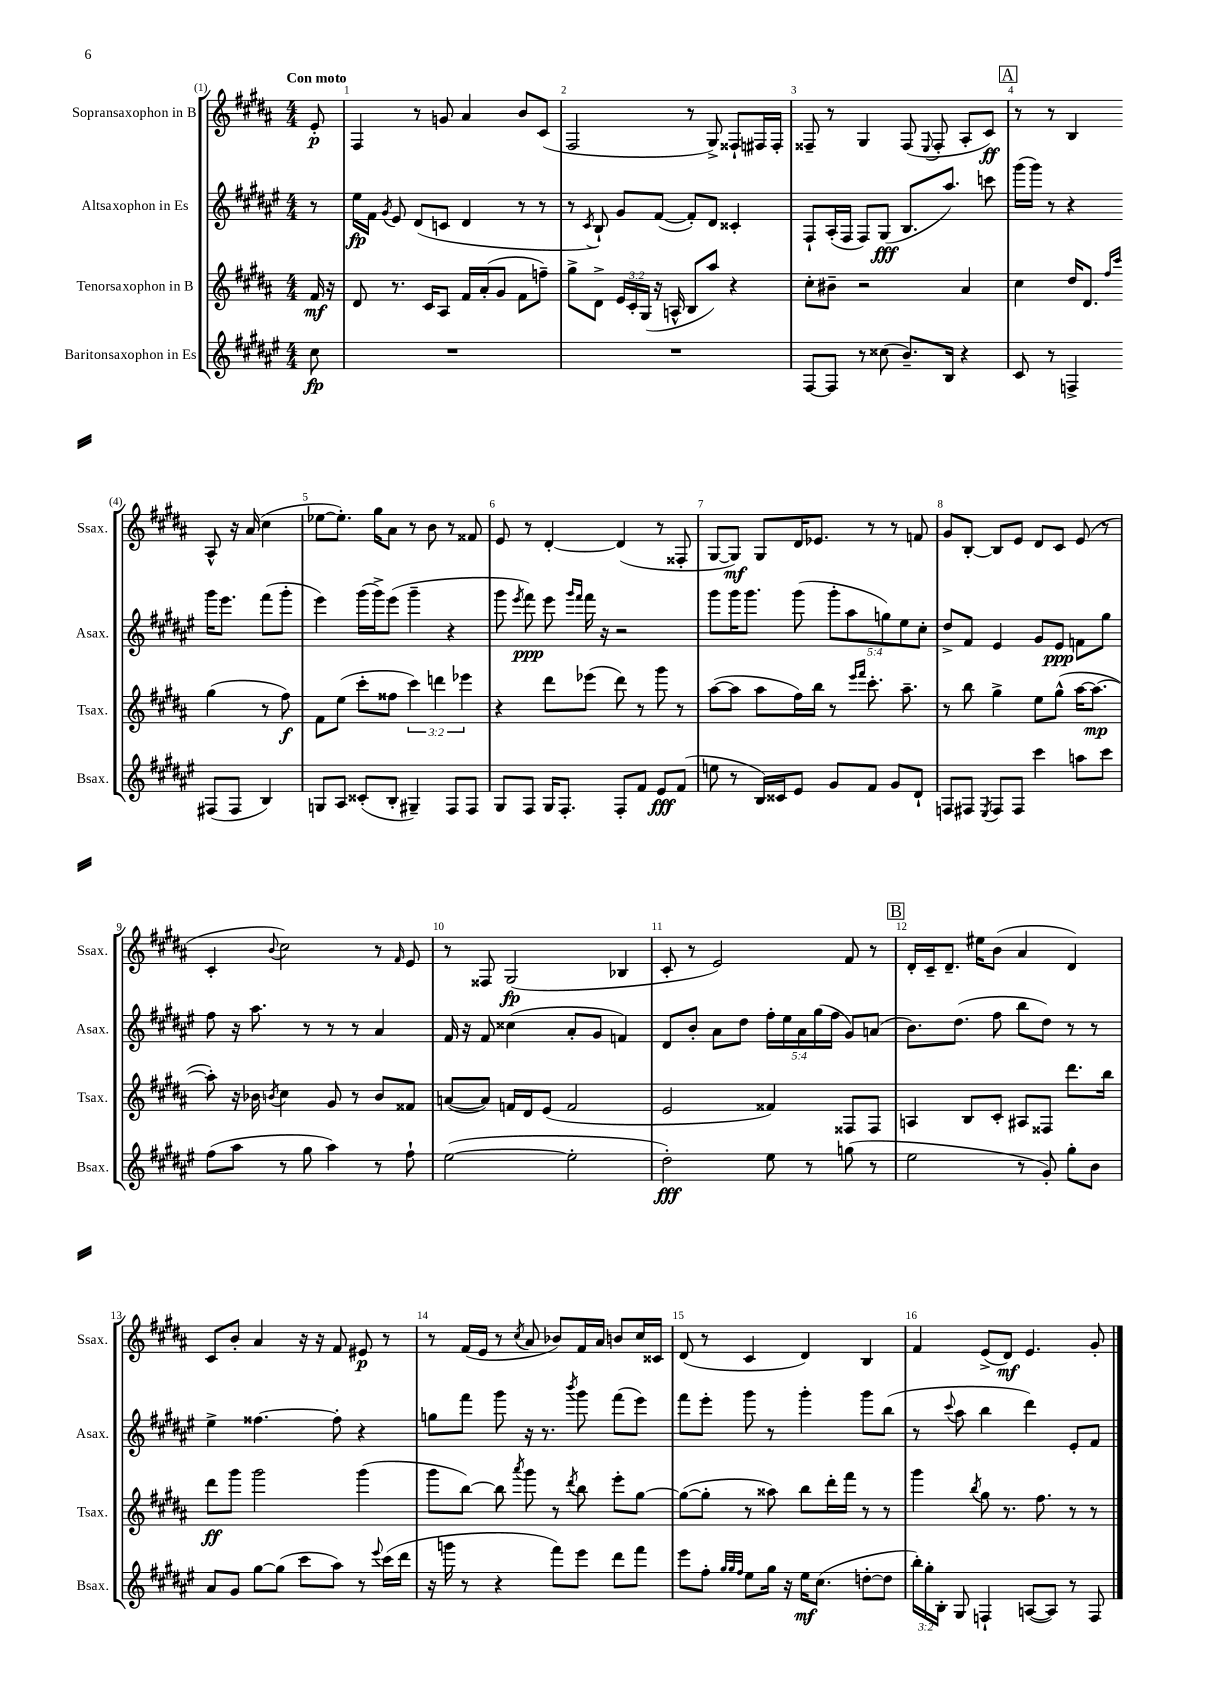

**kern	**kern	**kern	**kern
*staff4	*staff3	*staff2	*staff1
*clefG2	*clefG2	*clefG2	*clefG2
*k[f#c#g#d#a#e#]	*k[f#c#g#d#a#]	*k[f#c#g#d#a#e#]	*k[f#c#g#d#a#]
*M4/4	*M4/4	*M4/4	*M4/4
8cc#	16f#	8r	8e'
.	16r	.	.
=	=	=	=
1r	8d#	16ee#	4F#
.	.	16f#	.
.	.	8qg#	.
.	8.r	8e#	.
.	.	(8d#	8r
.	16c#	.	.
.	8A#	8c	8g
.	16f#	4d#	4a#
.	(16a#'	.	.
.	8g#	.	.
.	8f#	8r	8b
.	8ff~)	8r	(8c#
=	=	=	=
1r	8gg#^	8r	2F#
.	.	8qc#	.
.	8d#^	8B`)	.
.	24e	8g#	.
.	24c#'	.	.
.	(24G#	.	.
.	16r	([8f#	.
.	16A^^	.	.
.	8B	8f#'])	8r
.	8aa#)	8d#	8G#^)
.	4r	4c##'	8F##`
.	.	.	16F#
.	.	.	16F#'
=	=	=	=
[8F#	8cc#'	8F#`	8F##~
8F#]	8b#~	(16A#'	8r
.	.	16F#	.
8r	2r	8F#)	4G#
(8cc##	.	(8G#	.
8.b~)	.	8.B	(8F##
.	.	.	8qqE
.	.	.	8F##'
16B	.	8.aa#)	.
4r	4a#	.	8A#'
.	.	8ccc	8c#)
=	=	=	=
8c#	4cc#	(16ggg#	8r
.	.	16ggg#)	.
8r	.	8r	8r
4F^	16dd#	4r	4B
.	8.d#	.	.
.	16qqff#	.	.
.	16qqccc#	.	.
(8F#	(4gg#	16ggg#	8A#^^
.	.	8.eee#	.
8F#	.	.	16r
.	.	.	(16a#
4B)	8r	(8fff#	4cc#
.	8ff#)	8ggg#'	.
=	=	=	=
8G	8f#	4eee#)	[8ee-
8A#	(8ee	.	8.ee-'])
(8c##'	8ccc#'	(16ggg#	.
.	.	16ggg#^)	16gg#
8B'	8ff##	(8eee#	8a#
4G#~)	6ccc#)	4ggg#~	8r
.	.	.	8b
.	6ddd	.	.
8F#	.	4r	8r
.	6eee-	.	.
8F#	.	.	8f##
=	=	=	=
8G#	4r	8ggg#	8e
.	.	8qeee#	.
8F#	.	8fff#)	8r
16G#	8ddd#	8eee#	[4d#'
8.F#'	.	.	.
.	.	16qqggg#	.
.	.	16qqfff#	.
.	(8eee-	16fff#	.
.	.	16r	.
8F#'	8ddd#)	2r	(4d#]
8f#	8r	.	.
8e#	8ggg#	.	8r
(8f#	8r	.	8F##'
=	=	=	=
8ee	([8aa#	8ggg#	[8G#
8r	8aa#]	16ggg#	8G#])
.	.	8.ggg#	.
16B)	8aa#	.	8G#
16c##	.	.	.
8e#	16ff#)	(8ggg#	16d#
.	16bb	.	8.e-
8g#	8r	10ggg#'	.
.	.	10aa#	.
.	16qqeee	.	.
.	16qqfff#	.	.
8f#	8.ccc#'	.	8r
.	.	10gg)	.
8g#	.	.	8r
.	.	10ee#	.
.	8.aa#~	.	.
8d#`	.	.	8f
.	.	10cc#'	.
=	=	=	=
8F	8r	8dd#^	8g#
8F#	8bb	8f#	[8B'
8qE#	.	.	.
8F#	4gg#^	4e#	8B]
8F#	.	.	8e
4ccc#	8ee	8g#	8d#
.	(8gg#^^	8e#	8c#
8aa	[16aa#	8f	(8e
.	8.aa#_	.	.
8ccc#	.	8gg#	8r
=	=	=	=
(8ff#	8aa#'])	8ff#	4c#'
8aa#	16r	16r	.
.	16b-	8.aa#	.
.	8qb	.	8qqb
8r	4cc#	.	2cc#)
8gg#	.	8r	.
4aa#)	8g#	8r	.
.	8r	8r	.
8r	8b	4a#	8r
.	.	.	16qqf#
8ff#`	8f##	.	8e
=	=	=	=
([2ee#	([8a	16f#	8r
.	.	16r	.
.	8a])	8f#	8F##
.	16f	(4cc##	(2G#
.	16d#	.	.
.	(8e	.	.
2ee#']	2f	8a#'	.
.	.	8g#	.
.	.	4f)	4B-
=	=	=	=
2dd#')	2e	8d#	8c#'
.	.	8b'	8r
.	.	8a#	2e)
.	.	8dd#	.
8ee#	4f##)	20ff#'	.
.	.	20ee#	.
.	.	20a#	.
8r	.	.	.
.	.	(20gg#	.
.	.	20ff#	.
(8gg	8F##	8g#)	8f#
8r	8F##	(8a	8r
=	=	=	=
2ee#	4A	8.b)	16d#'
.	.	.	16c#~
.	.	.	8.d#~
.	.	(8.dd#	.
.	8B	.	.
.	.	.	16ee#
.	8c#'	8ff#	(8b
8r	8A#	8bb	4a#
8g#')	8F##	8dd#)	.
8gg#'	8.ddd#	8r	4d#)
8b	.	8r	.
.	16bb	.	.
=	=	=	=
8a#	8ddd#	4ee#^	8c#
8g#	8ggg#	.	8b'
[8gg#	2ggg#	[4.ff##	4a#
(8gg#]	.	.	.
8ccc#	.	.	16r
.	.	.	16r
8aa#)	.	8ff##']	8f#
8r	(4ggg#	4r	8e#
8qqeee#	.	.	.
(16ccc#	.	.	8r
16ddd#	.	.	.
=	=	=	=
16r	8ggg#	8gg	8r
16ggg	.	.	.
8r	[8bb)	8fff#	(16f#
.	.	.	16e
4r	8bb]	8ggg#	8r
.	8qaaa#	.	8qcc#
.	8ggg#	16r	8a#
.	.	8.r	.
8fff#)	8r	.	8b-)
.	8qddd#	8qbbb	.
8eee#	8bb	8ggg#	16f#
.	.	.	16a#
8ddd#	8eee'	(8fff#	8b
8fff#	[8gg#	8eee#)	16cc#
.	.	.	16c##
=	=	=	=
8eee#	(8gg#_	8fff#	(8d#
8ff#'	8gg#']	8eee#'	8r
32qqgg#	.	.	.
32qqgg#	.	.	.
32qqff#	.	.	.
8ee#	8r	8ggg#	4c#
16gg#	8aa##)	8r	.
16r	.	.	.
16ee#	8bb	4ggg#'	4d#)
(8.cc#	.	.	.
.	16ddd#'	.	.
.	16fff#	.	.
[8dd'	8r	8ggg#	4B
8dd]	8r	(8bb	.
=	=	=	=
24bb')	4ggg#	8r	4f#
24gg#'	.	.	.
24B'	.	.	.
.	.	8qqccc#	.
8G#	.	8aa#	.
.	8qbb	.	.
4F`	8gg#	4bb	(8e^
.	8.r	.	8d#)
([8A	.	4ddd#)	4.e
.	8.ff#	.	.
8A])	.	.	.
8r	8r	8e#'	.
8F	8r	8f#	8g#'
==	==	==	==
*-	*-	*-	*-
